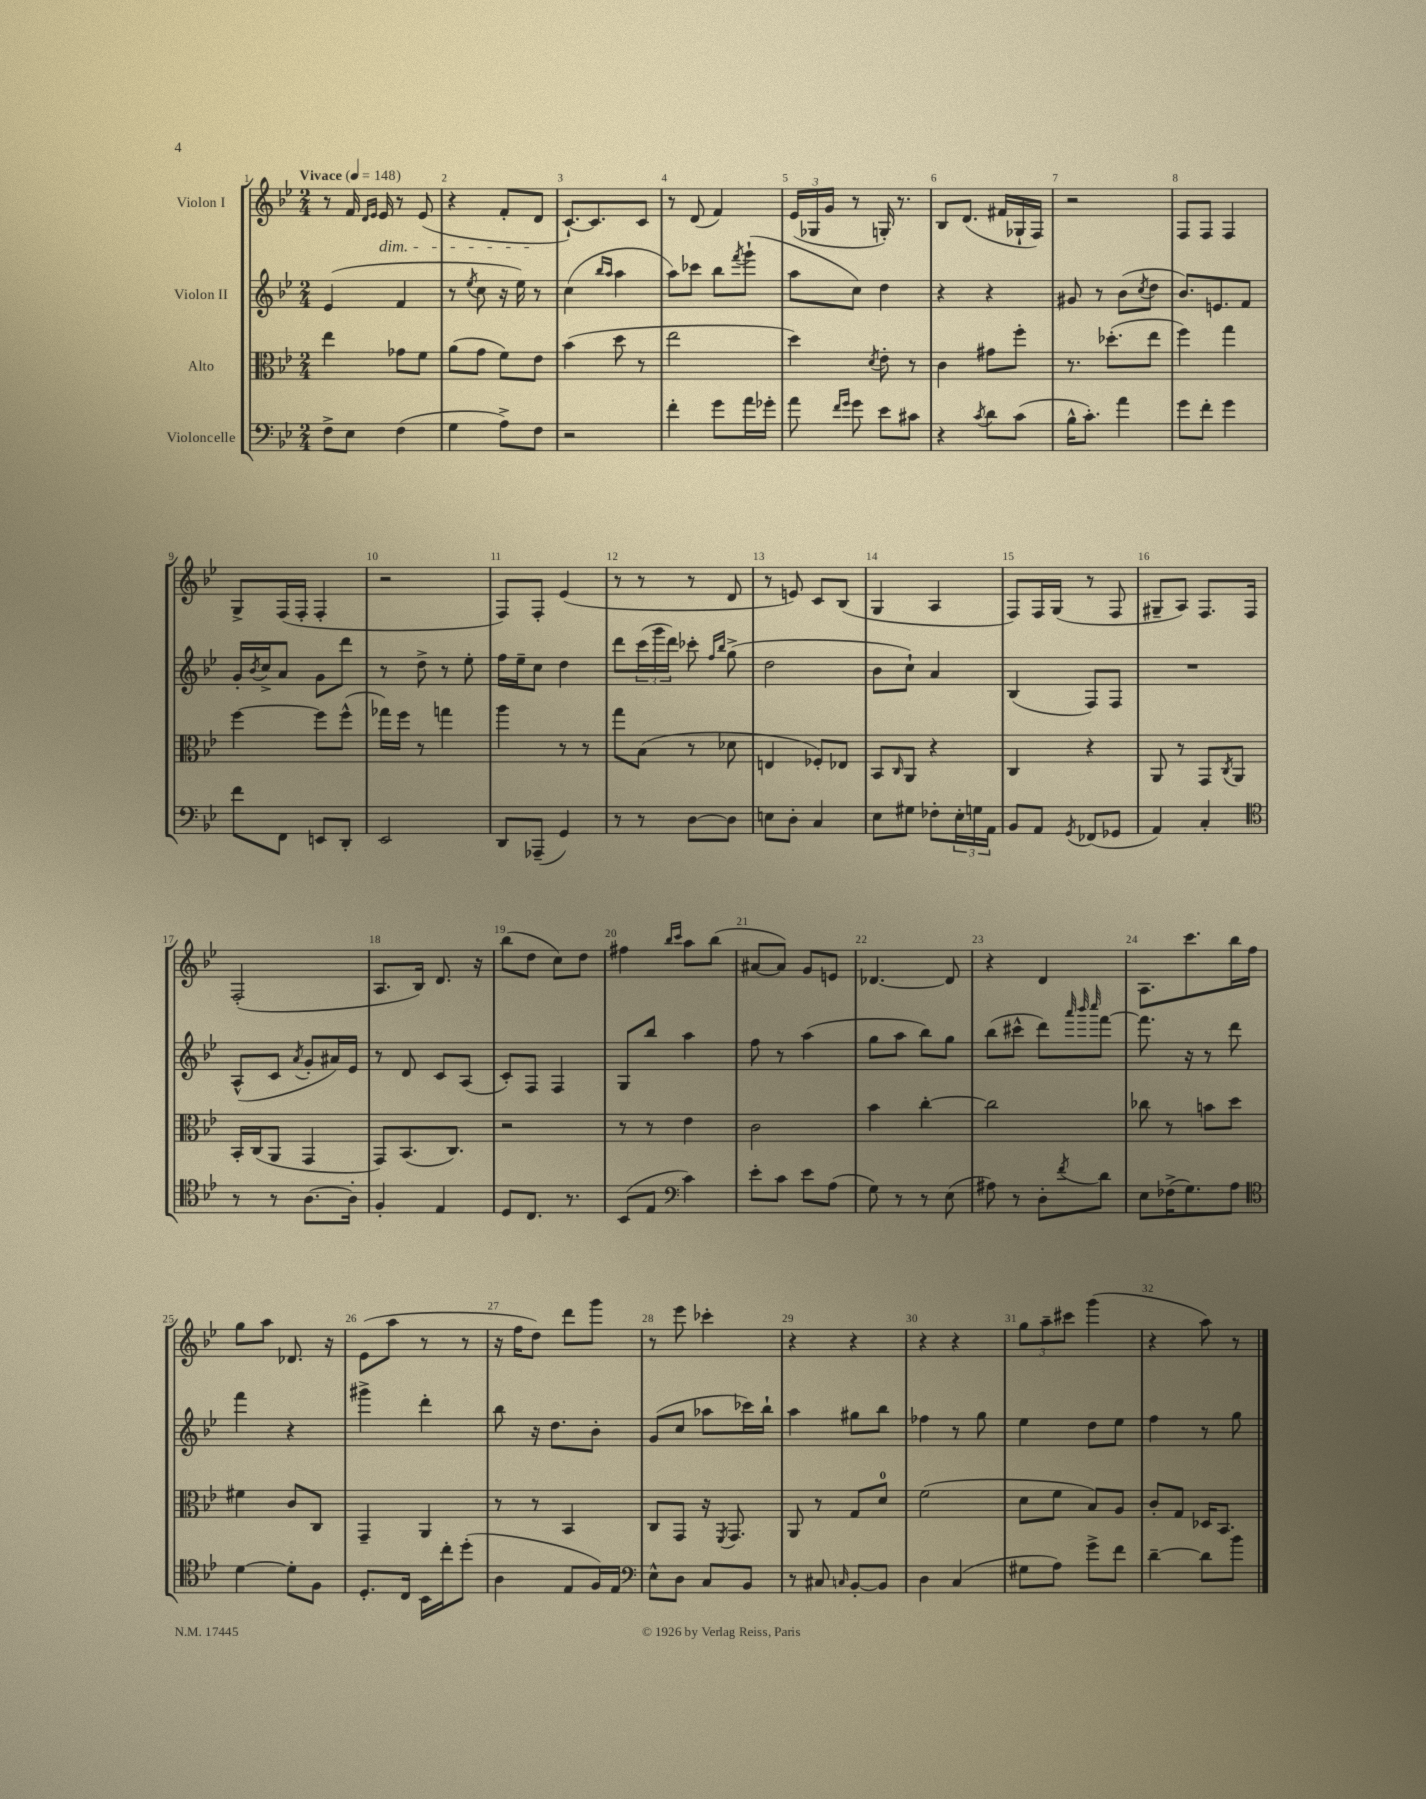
<<
\new StaffGroup <<
\new Staff = "s0" \with { instrumentName = "Violon I" } {
    \clef treble \key bes \major \numericTimeSignature \time 2/4 \tempo "Vivace" 4 = 148
    r8 f'16 \grace { d'16 ees'16 } ees'16\dim r8 ees'8( |
    r4 f'8-. d'8\! |
    c'8.~-!) c'8. c'8 |
    r8 d'8( f'4) |
    \tuplet 3/2 { ees'16( ges16 g'16 } r8 g16-.) r8. |
    bes8 d'8.( fis'16 ges16-! f16) |
    r2 |
    f8 f8 f4 |
    g8-> f16( f16-. f4-. |
    r2 |
    f8) f8-. ees'4( |
    r8 r8 r8 d'8 |
    r8 e'8) c'8 bes8( |
    g4 a4 |
    f8) f16 g16( r8 f8 |
    gis8-- a8) f8. f16 |
    f2-.( |
    a8. bes16) d'8. r16 |
    bes''8( d''8 c''8) d''8 |
    fis''4 \grace { bes''16 c'''16 } a''8 bes''8( |
    ais'8~ ais'8) g'8 e'8 |
    des'4.~ des'8 |
    r4 d'4 |
    a8. c'''8. bes''16 f''16 |
    g''8 a''8 des'8. r16 |
    ees'8( a''8 r8 r8 |
    r16 f''16 d''8) d'''8 g'''8 |
    r8 ees'''8 ces'''4-. |
    r4 r4 |
    r4 r4 |
    \tuplet 3/2 { g''8 a''8-- cis'''8 } g'''4( |
    r4 a''8) r8 \bar "|." |
}
\new Staff = "s1" \with { instrumentName = "Violon II" } {
    \clef treble \key bes \major \numericTimeSignature \time 2/4
    ees'4( f'4 |
    r8 \acciaccatura { ees''8 } c''8 r16 ees''16) r8 |
    c''4( \grace { bes''16 a''16 } a''4 |
    a''8) ces'''8 bes''8 \acciaccatura { f'''8 } g'''8-!( |
    a''8 c''8) d''4 |
    r4 r4 |
    gis'8 r8 bes'8( \acciaccatura { c''8 } d''8 |
    bes'8.) e'8. f'8 |
    g'16-. \acciaccatura { bes'8 } c''16-> a'8 g'8 d'''8 |
    r8 d''8-> r8 ees''8-. |
    f''16 ees''16-- c''8 d''4 |
    d'''8 \tuplet 3/2 { c'''16( g'''16 d'''16) } ces'''8-. \grace { f''16 bes''16 } g''8->( |
    d''2 |
    bes'8 c''8-!) a'4 |
    bes4( f8) f8 |
    R2 |
    a8-^( c'8 \acciaccatura { a'8 } g'8-. ais'16) ees'16 |
    r8 d'8 c'8 a8( |
    c'8-.) f8 f4 |
    g8 bes''8 a''4 |
    f''8 r8 a''4( |
    g''8 a''8 bes''8) g''8 |
    bes''8( cis'''8-^ d'''8) \grace { a'''32 bes'''32 c''''32 } f'''8~ |
    f'''8. r16 r8 d'''8 |
    f'''4 r4 |
    gis'''4-> d'''4-. |
    bes''8 r16 d''8. bes'8-. |
    g'8( c''8 aes''8 ces'''16) bes''16-! |
    a''4 gis''8 bes''8 |
    fes''4 r8 g''8 |
    ees''4 d''8 ees''8 |
    f''4 r8 g''8 \bar "|." |
}
\new Staff = "s2" \with { instrumentName = "Alto" } {
    \clef alto \key bes \major \numericTimeSignature \time 2/4
    ees''4 ges'8 f'8 |
    a'8( g'8 f'8) ees'8 |
    bes'4( d''8 r8 |
    ees''2 |
    d''4) \acciaccatura { d'8 } ees'8-. r8 |
    c'4 gis'8 f''8-. |
    r8. des''8.-.( ees''8 |
    f''4) g''4 |
    f''4~ f''8 f''8-^( |
    ges''16) f''16 r8 g''4 |
    a''4 r8 r8 |
    g''8 bes8( r8 des'8 |
    e4 fes8-.) ees8 |
    bes,8 \grace { c16 } a,8 r4 |
    c4 r4 |
    a,8 r8 g,8 \acciaccatura { c8 } a,8 |
    bes,16-. c16( a,8 g,4 |
    g,8) bes,8.( c8.) |
    r2 |
    r8 r8 ees'4 |
    c'2 |
    bes'4 c''4~-. |
    c''2 |
    ces''8 r8 b'8 d''8 |
    fis'4 c'8 c8 |
    g,4-- a,4 |
    r8 r8 bes,4 |
    c8 g,8 r16 \acciaccatura { f,8 } g,8. |
    a,8 r8 g8 d'8-0 |
    f'2( |
    d'8 f'8 bes8) a8 |
    c'8-. g8 des16 bes,8. \bar "|." |
}
\new Staff = "s3" \with { instrumentName = "Violoncelle" } {
    \clef bass \key bes \major \numericTimeSignature \time 2/4
    f8-> ees8 f4( |
    g4 a8->) f8 |
    r2 |
    f'4-. g'8 a'16 ges'16-. |
    a'8 \grace { f'16 g'16 } g'8 ees'8 cis'8 |
    r4 \acciaccatura { c'8 } d'8 c'8( |
    bes16-^ c'8.-.) a'4 |
    g'8 f'8-. g'4 |
    f'8 f,8 e,8 d,8-. |
    ees,2 |
    d,8 aes,,8--( g,4) |
    r8 r8 d8~ d8 |
    e8 d8-. c4 |
    ees8 gis8 fes8-. \tuplet 3/2 { ees16-. g16 a,16 } |
    bes,8 a,8 \acciaccatura { g,8 } fes,8( ges,8 |
    a,4) c4-. |
    \clef tenor r8 r8 a8.~ a16-. |
    f4-. ees4 |
    d8 c8. r8. |
    bes,8( ees8 \clef bass c'4) |
    ees'8-. c'8 ees'8 a8( |
    g8) r8 r8 ees8( |
    ais8) r8 d8-. \acciaccatura { f'8 } d'8 |
    ees8 fes16->( g8.) a8 |
    \clef tenor d'4~ d'8-. f8 |
    d8.-. c16 bes,16 c''16-. d''8-.( |
    a4 ees8 f16) ees16 |
    \clef bass ees8-^ d8 c8 bes,8 |
    r8 cis8 \grace { c16 } bes,8~-. bes,8 |
    d4 c4( |
    gis8 a8) g'8-> f'8 |
    d'4~-- d'8 bes'8 \bar "|." |
}
>>
>>
\layout { \context { \Score \override BarNumber.break-visibility = ##(#f #t #t) barNumberVisibility = #all-bar-numbers-visible } }
